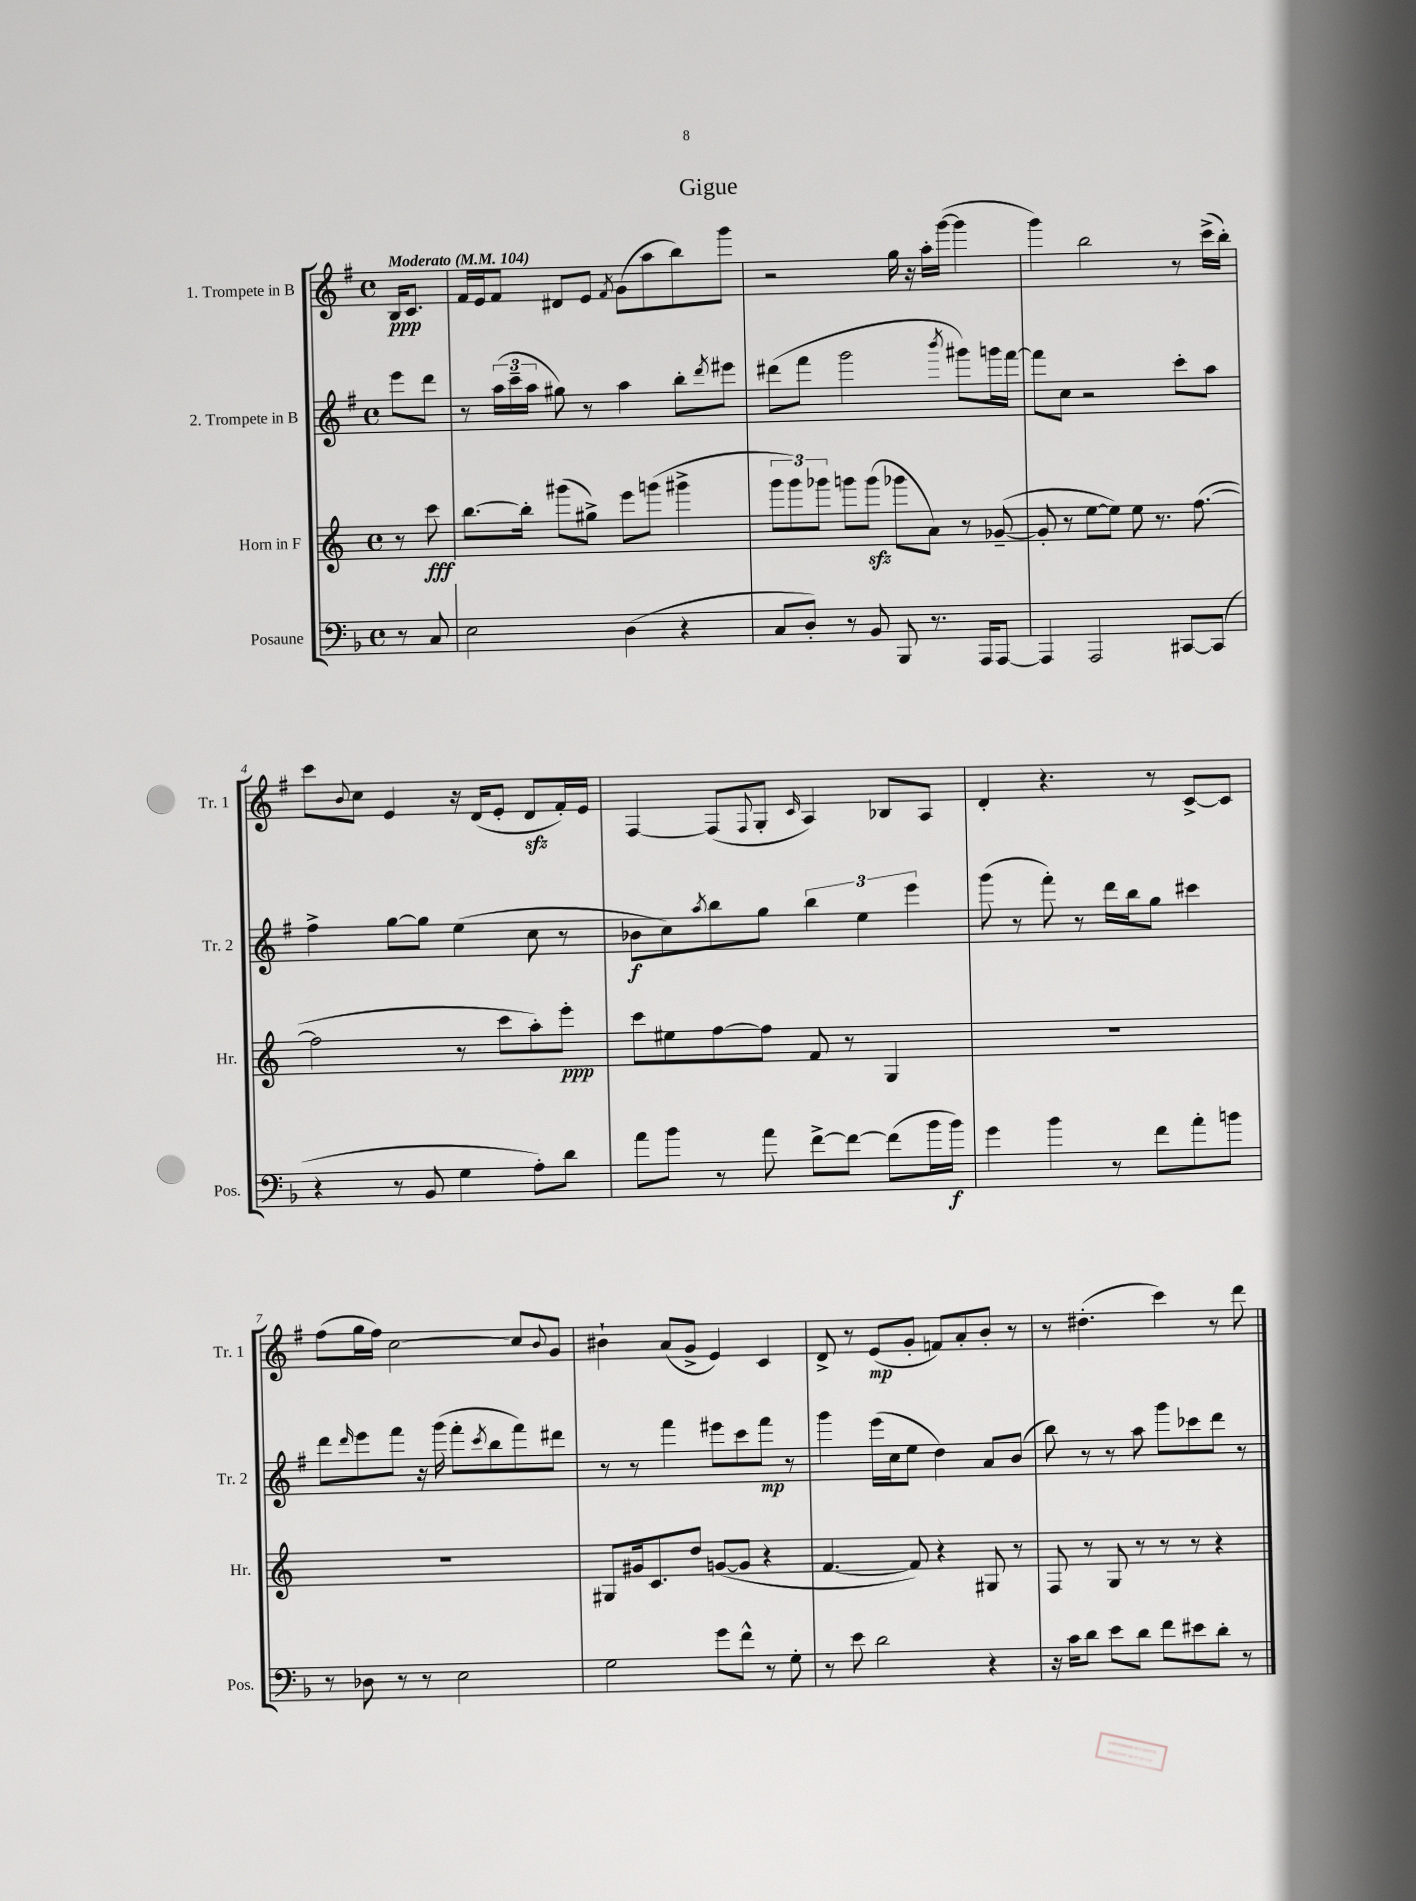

**kern	**kern	**kern	**kern
*staff4	*staff3	*staff2	*staff1
*clefF4	*clefG2	*clefG2	*clefG2
*k[b-]	*k[]	*k[f#]	*k[f#]
*M4/4	*M4/4	*M4/4	*M4/4
*met(c)	*met(c)	*met(c)	*met(c)
*MM104	*MM104	*MM104	*MM104
8r	8r	8eee\L	16B/LK
.	.	.	8.c/J
8C/	8ccc\	8ddd\J	.
=	=	=	=
2E\	[8.bb\L	8r	16f#/LL
.	.	.	16e/J
.	.	(24aa\LL	8f#/J
.	.	24ccc~\	.
.	16bb'\]Jk	.	.
.	.	24aa\JJ	.
.	(8ggg#\L	8gg#\)	8d#/L
.	8gg#^\J)	8r	8e/J
.	.	.	8qf#/
(4D\	8eee\L	4aa\	(8g\L
.	(8ggg\J	.	8aa\
4r	4ggg#^\	8bb'\L	8bb\)
.	.	8qddd/	.
.	.	8eee#\J	8ggg\J
=	=	=	=
8C/L	12ggg\L	(8ddd#\L	2r
.	12ggg\)	.	.
8D'/J)	.	8fff#\J	.
.	12ggg-\J	.	.
8r	8ggg\L	2ggg\	.
8BB-/	(8ggg\J	.	.
8BBB-/	8ggg-\L	.	16gg\
.	.	.	16r
8.r	8a\J)	.	16aa'\LL
.	.	.	([16ggg\JJ
.	.	8qbbb/	.
.	8r	8ggg#\L)	4ggg\]
16AAA/LK	.	.	.
[8AAA/J	([8g-~/	16ggg\L	.
.	.	[16fff#\JJ	.
=	=	=	=
4AAA/]	8g-'/]	8fff#\]L	4ggg\)
.	8r	8cc\J	.
2AAA/	[8ee\L	2r	2bb\
.	8ee\]J)	.	.
.	8ee\	.	.
.	8.r	.	.
[8CC#/L	.	8ccc'\L	8r
.	([8.ff\	.	.
(8CC#/]J	.	8aa\J	(16ccc^\LL
.	.	.	16bb'\JJ)
=	=	=	=
4r	2ff\]	4ff#^\	8ccc\L
.	.	.	8qqb/
.	.	.	8cc\J
8r	.	[8gg\L	4e/
8BB-/	.	8gg\]J	.
4G\	8r	(4ee\	16r
.	.	.	(16d/LK
.	8ccc\L	.	8e'/J
8A'\L)	8aa'\)	8cc\	8d/L
8d\J	8eee'\J	8r	16f#'/L)
.	.	.	16e/JJ
=	=	=	=
8a\L	8ccc\L	8b-\L	[4F#/
8b-\J	8ee#\	8cc\)	.
.	.	8qaa/	.
8r	[8ff\	8bb\	(8F#/]L
.	.	.	8qqF#/
8a\	8ff\]J	8gg\J	8G'/J
.	.	.	16qqc/
[8f^\L	8f/	6bb\	4A/)
8f\_J	8r	.	.
.	.	6ee\	.
(8f\]L	4G/	.	8B-/L
.	.	6eee\	.
16b-\L	.	.	8A/J
16b-\JJ)	.	.	.
=	=	=	=
4g\	1r	(8ggg\	4d'/
.	.	8r	.
4b-\	.	8fff#'\)	4.r
.	.	8r	.
8r	.	16ddd\LL	.
.	.	16bb\J	.
8f\L	.	8gg\J	8r
8a'\	.	4ccc#\	[8c^/L
8b\J	.	.	8c/]J
=	=	=	=
8r	1r	8ddd\L	(8ff#\L
.	.	16qqddd/	.
8D-\	.	8eee\	16gg\L
.	.	.	16ff#\JJ)
8r	.	8fff#\J	[2cc\
8r	.	16r	.
.	.	(16ggg\	.
2E\	.	8fff#'\L	.
.	.	8qccc/	.
.	.	8bb\	.
.	.	8fff#\)	8cc/]L
.	.	.	8qqb/
.	.	8ddd#\J	8g/J
=	=	=	=
2G\	8G#/L	8r	4b#`\
.	16g#/k	8r	.
.	8.c/	.	.
.	.	4fff#\	(8a/L
.	8dd/J	.	8g^/J
8g\L	([8g/L	8eee#\L	4e/)
8f^^\J	8g/]J	8ccc\	.
8r	4r	8fff#\J	4c/
8G'\	.	8r	.
=	=	=	=
8r	[4.f/	4ggg\	8d^/
8e\	.	.	8r
2d\	.	(16eee\LL	(8e/L
.	.	16cc\J	.
.	8f/])	8ee\J	8g'/J
.	4r	4dd\)	8f/L)
.	.	.	8a'/
4r	8G#/	8a/L	8b'/J
.	8r	(8b/J	8r
=	=	=	=
16r	8F/	8bb\)	8r
16c\LK	.	.	.
8d\J	8r	8r	(4.dd#'\
8e\L	8G/	8r	.
8d\J	8r	8aa\	.
8f\L	8r	8ggg\L	4ccc\)
8e#\	8r	8ccc-\	.
8d'\J	4r	8ddd\J	8r
8r	.	8r	8ddd\
==	==	==	==
*-	*-	*-	*-
